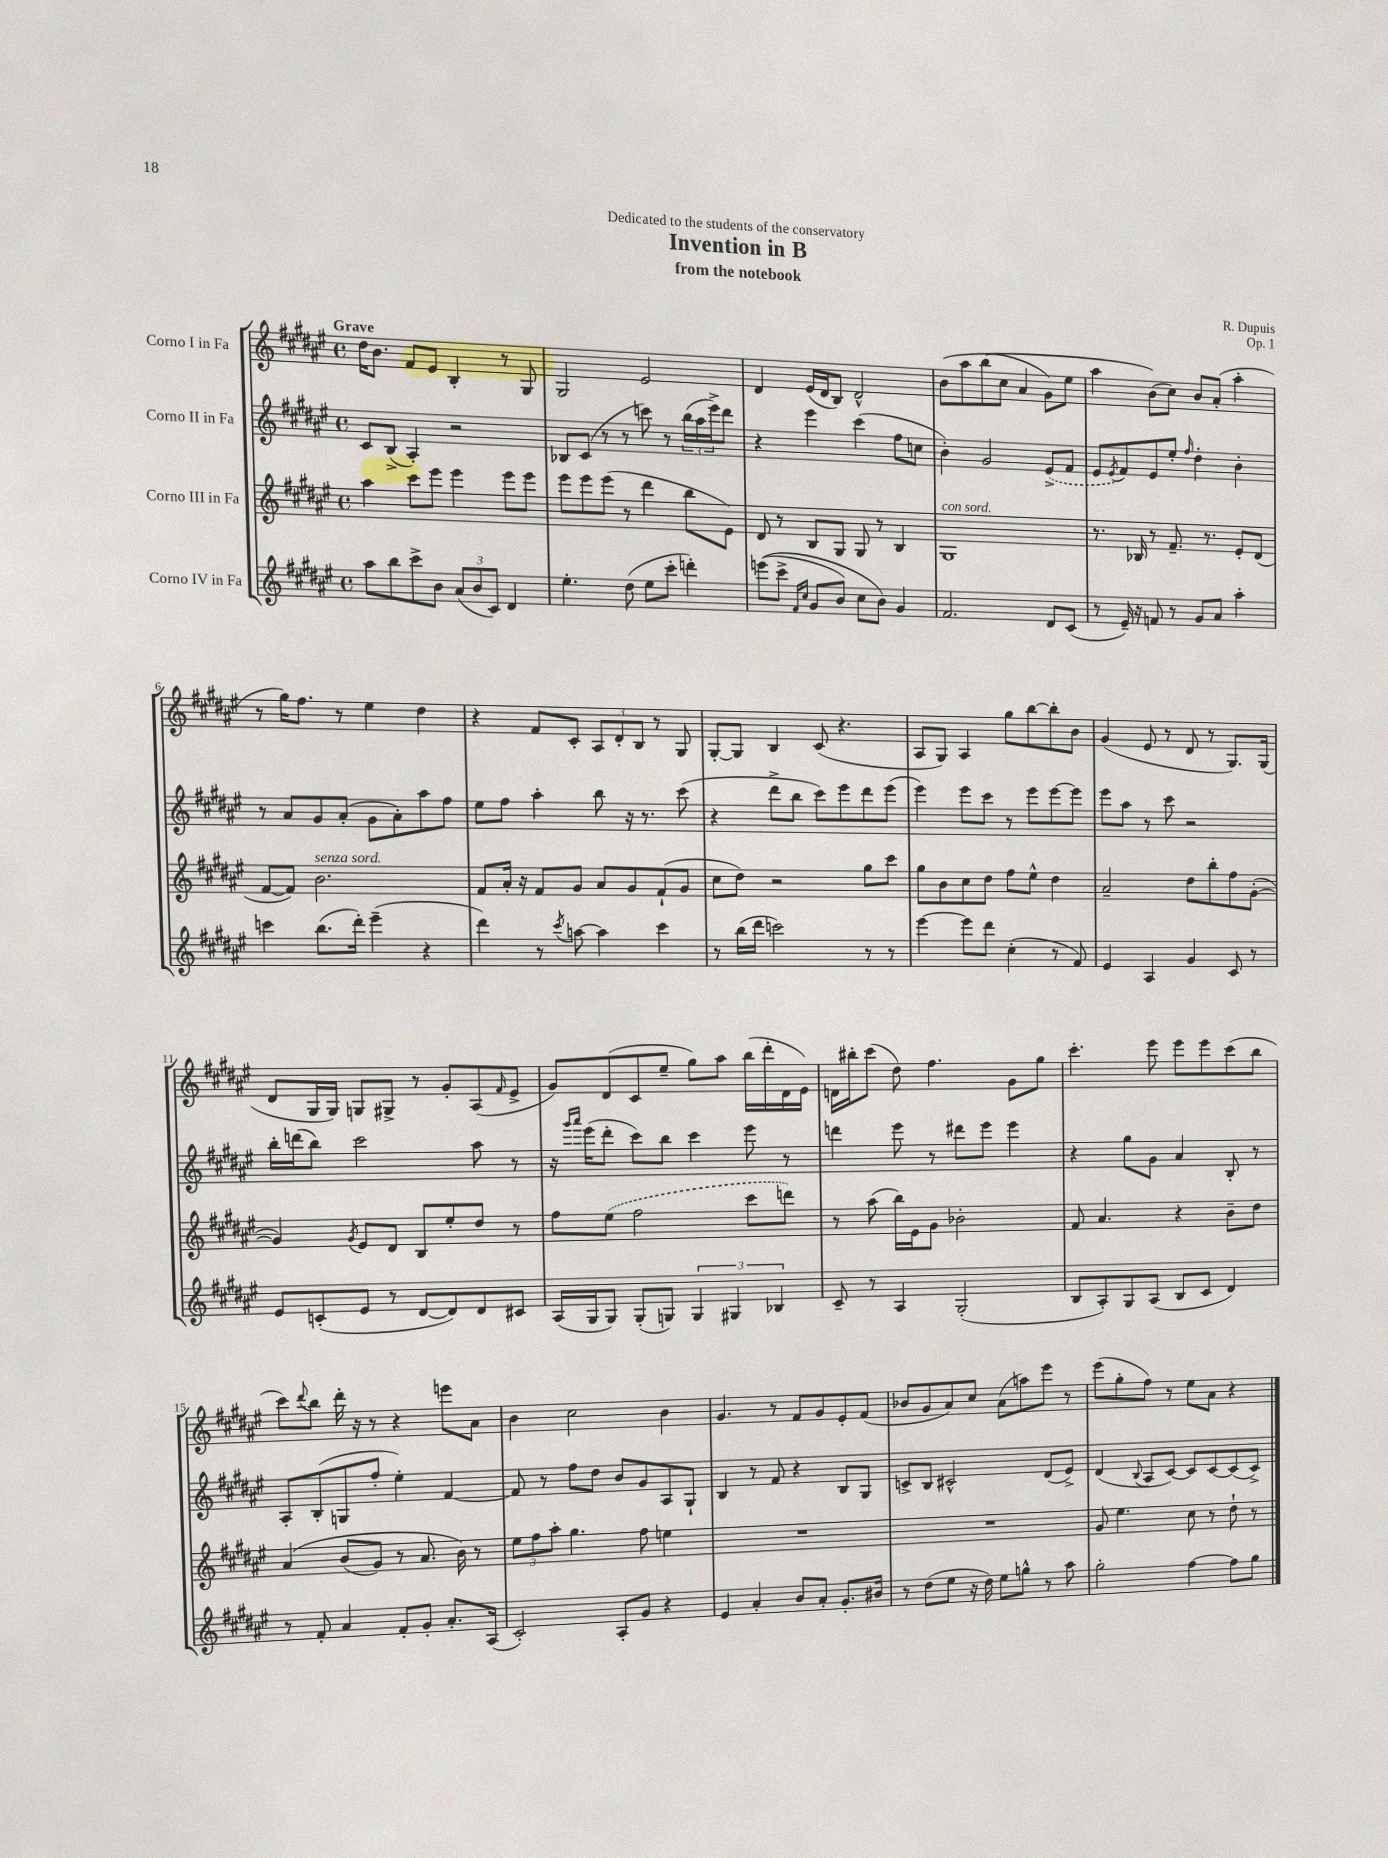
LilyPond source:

\header { title = "Invention in B" composer = "R. Dupuis" subtitle = "from the notebook" dedication = "Dedicated to the students of the conservatory" opus = "Op. 1" }
<<
\new StaffGroup <<
\new Staff = "s0" \with { instrumentName = "Corno I in Fa" } {
    \clef treble \key fis \major \defaultTimeSignature \time 4/4 \tempo "Grave"
    dis''16 b'8. fis'8 eis'8 b4-. r8 gis8 |
    gis2 eis'2 |
    dis'4 eis'16( dis'16 b8) dis'2-^ |
    b'8\( ais''8 b''8( cis''8 ais'4 gis'8) eis''8 |
    ais''4 b'8(\) cis''8) b'8 ais'8-.( ais''4-. |
    r8 gis''16) fis''8. r8 eis''4 dis''4 |
    r4 fis'8 cis'8-. \tuplet 3/2 { ais8 dis'8-. b8 } r8 gis8 |
    gis8~-. gis8 b4 cis'8( r4. |
    ais8 gis8) ais4 gis''8 b''8~ b''8-. b'8 |
    gis'4( eis'8 r8 dis'8 r8 gis8.) gis16( |
    dis'8 gis16 gis16) g8 gis8-> r8 gis'8-. ais8( \grace { fis'16 } eis'8-> |
    gis'8) dis'8( cis'8 eis''8-- gis''8) ais''8 b''16( dis'''16-. dis'16 eis'16) |
    d'16 bis''16-. cis'''8( dis''8) fis''4. gis'8 gis''8 |
    cis'''4.-. eis'''8 eis'''8 eis'''8 cis'''8( b''8 |
    cis'''8) \appoggiatura { dis'''8 } b''8 dis'''16-. r16 r8 r4 e'''8 ais'8 |
    b'4 cis''2 b'4 |
    gis'4. r8 fis'8 gis'8 eis'8-. fis'8( |
    bes'8 gis'8 ais'8) cis''8 ais'8( a''8) eis'''8 r8 |
    eis'''8( gis''8-. fis''8) r8 eis''8 ais'8 r4 \bar "|." |
}
\new Staff = "s1" \with { instrumentName = "Corno II in Fa" } {
    \clef treble \key fis \major \defaultTimeSignature \time 4/4
    cis'8 b8->( ais4-.) r2 |
    bes8 cis'8( r8 r8 c'''8) r8 \tuplet 3/2 { b''16( ais''16 eis'''16->) } dis'''8 |
    r4 eis'''4 cis'''4( fis''8 c''8 |
    b'4-.) gis'2 \once \slurDashed eis'8->( fis'8 |
    eis'8 \acciaccatura { eis'8 } fis'8) eis'8 eis''8-. \grace { fis''16 } dis''4-. b'4-. |
    r8 ais'8 gis'8 ais'8-.( gis'8 ais'8-.) ais''8 fis''8 |
    eis''8 fis''8 ais''4-. b''8 r16 r8. cis'''8( |
    r4 dis'''8-> b''8 cis'''8) eis'''8 dis'''8 eis'''8( |
    eis'''4) eis'''8 cis'''8 r8 eis'''8 eis'''8~ eis'''8 |
    eis'''8 ais''8 r8 cis'''8 r2 |
    b''16-. d'''16( b''8) cis'''2 ais''8 r8 |
    r16 \grace { gis'''16 ais'''16 } eis'''16( dis'''8-. cis'''8) b''8 cis'''4 eis'''8 r8 |
    d'''4 eis'''8 r8 dis'''8 eis'''8 eis'''4 |
    r4 gis''8 gis'8 ais'4 b8-. r8 |
    ais8-. b8-.( g8 fis''8-. eis''4-.) fis'4~ |
    fis'8 r8 fis''8 dis''8 b'8 gis'8 ais8 gis8-! |
    b4 r8 fis'8 r4 b8 gis8 |
    c'8-> b8 cis'2-^ dis'8( eis'8->) |
    dis'4( \appoggiatura { b8 } ais8 cis'8~) cis'8 cis'8~ cis'8( cis'8->) \bar "|." |
}
\new Staff = "s2" \with { instrumentName = "Corno III in Fa" } {
    \clef treble \key fis \major \defaultTimeSignature \time 4/4
    ais''4 cis'''8 eis'''8 eis'''4 eis'''8 eis'''8 |
    eis'''8 eis'''8 eis'''8( r8 dis'''4 b''8 eis'8) |
    dis'8 r8 b8 gis8 gis8 r8 b4 |
    gis1^\markup { \italic "con sord." } |
    r8. bes16 r8 fis'8.-- r8. eis'8-. dis'8( |
    fis'8~ fis'8) b'2.^\markup { \italic "senza sord." } |
    fis'8 ais'16-. r16 fis'8 gis'8 ais'8 gis'8 fis'8-!( gis'8 |
    cis''8 dis''8) r2 gis''8 cis'''8 |
    gis''8 b'8 cis''8 dis''8 fis''8 eis''8-^ dis''4 |
    ais'2-- dis''8 b''8-. fis''8 gis'8~-.( |
    gis'4) \acciaccatura { gis'8 } eis'8 dis'8 b8 eis''8-. dis''8 r8 |
    fis''8 \once \slurDashed eis''8( fis''2 cis'''8 d'''8) |
    r8 ais''8( b''16) eis'16 gis'8 bes'2-. |
    fis'8 ais'4. r4 b'8-- dis''8 |
    ais'4\( b'8( gis'8) r8 ais'8. b'16\) r8 |
    \tuplet 3/2 { eis''8 fis''8 ais''8-. } gis''4. fis''8 e''4 |
    R1 |
    R1 |
    gis'8 eis''4. cis''8 r8 dis''8-! r8 \bar "|." |
}
\new Staff = "s3" \with { instrumentName = "Corno IV in Fa" } {
    \clef treble \key fis \major \defaultTimeSignature \time 4/4
    ais''8 b''8 cis'''8-> b'8 \tuplet 3/2 { ais'8( b'8 cis'8) } dis'4 |
    eis''4.-. dis''8( eis''8 cis'''8-. d'''4-.) |
    e'''8(\( cis'''8-> \grace { fis'16 cis''16 } gis'8 b'8) cis''8 b'8\) gis'4 |
    fis'2. dis'8 cis'8( |
    r8 eis'16--) r16 f'8 r8 gis'8 ais'8 ais''4-. |
    c'''4 b''8.( dis'''16-.) eis'''4--( r4 |
    dis'''4) r8 \acciaccatura { cis'''8 } a''8~ a''4 cis'''4 |
    r8 b''16( dis'''16 c'''2) r8 r8 |
    eis'''4~ eis'''8 dis'''8 cis''4-.( r8 fis'8) |
    eis'4 ais4 gis'4 cis'8 r8 |
    eis'8 c'8-.( eis'8 r8 dis'8~ dis'8) dis'8 cis'8 |
    ais16( gis16 gis8) gis8-.( g8) \tuplet 3/2 { g4 gis4 bes4 } |
    cis'8-- r8 ais4 gis2-.( |
    b8 ais8-.) gis8 ais8( b8 cis'8 dis'4) |
    r8 fis'8-. ais'4 fis'8-. gis'8-. ais'8.-. ais16( |
    cis'2-.) ais8-. gis'8 r4 |
    eis'4 ais'4-. b'8 ais'8-. gis'8.-. bis'16 |
    r8 dis''8( eis''8 r16 dis''16) eis''8 g''8-^ r8 ais''8 |
    gis''2-. fis''4~ fis''8 gis''8 \bar "|." |
}
>>
>>
